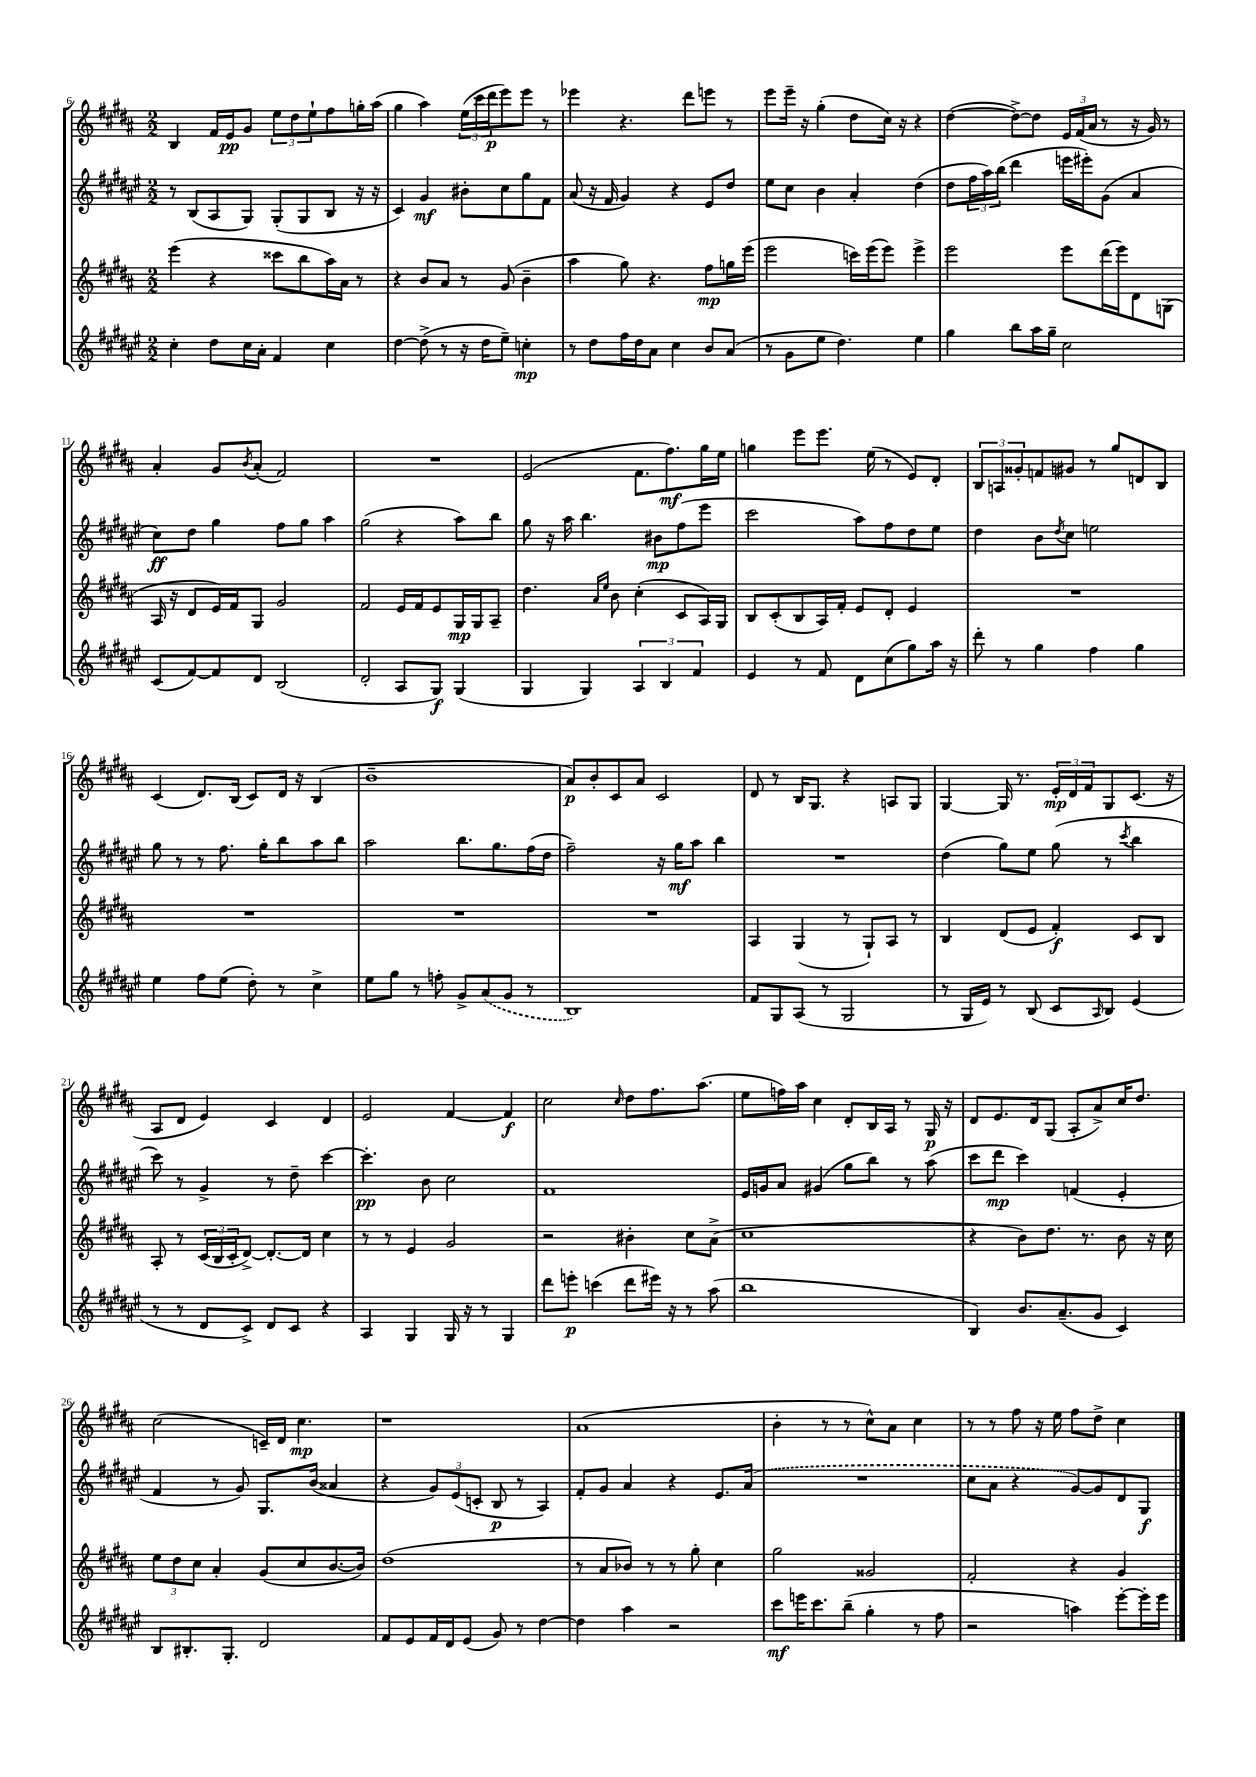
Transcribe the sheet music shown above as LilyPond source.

<<
\new StaffGroup <<
\new Staff = "s0" {
    \clef treble \key b \major \numericTimeSignature \time 2/2
    b4 fis'16 e'16\pp gis'8 \tuplet 3/2 { e''8 dis''8 e''8-! } fis''8 g''16-. ais''16( |
    gis''4 ais''4) \tuplet 3/2 { e''16( cis'''16 dis'''16\p } e'''8) e'''8 r8 |
    ees'''4 r4. dis'''8 e'''8 r8 |
    e'''8 e'''16-- r16 gis''4-.( dis''8 cis''16) r16 r4 |
    dis''4~( dis''8~->) dis''8 \tuplet 3/2 { e'16 fis'16( ais'16 } r8 r16 gis'16) r8 |
    ais'4-. gis'8 \acciaccatura { b'8 } ais'8-.( fis'2) |
    R1 |
    e'2( fis'8. fis''8.\mf) gis''16 e''16 |
    g''4 e'''8 e'''8. e''16( r8 e'8) dis'8-. |
    \tuplet 3/2 { b8 a8 gisis'8-. } f'8 gis'8 r8 gis''8 d'8 b8 |
    cis'4( dis'8.) b16( cis'8) dis'16 r16 b4( |
    b'1-- |
    ais'8\p) b'8-. cis'8 ais'8 cis'2 |
    dis'8 r8 b16 gis8. r4 a8 gis8 |
    gis4~ gis16 r8. \tuplet 3/2 { e'16-.\mp dis'16 fis'16 } gis8 cis'8.( r16 |
    ais8 dis'8 e'4) cis'4 dis'4 |
    e'2 fis'4~ fis'4\f |
    cis''2 \grace { cis''16 } dis''8 fis''8. ais''8.( |
    e''8 f''16) ais''16 cis''4 dis'8-. b16 ais16 r8 gis16\p r16 |
    dis'8 e'8. dis'16 gis8( ais8-. ais'8->) cis''16 dis''8. |
    cis''2( c'16--) dis'16 cis''4.\mp |
    r1 |
    ais'1( |
    b'4-. r8 r8 cis''8-^) ais'8 cis''4 |
    r8 r8 fis''8 r16 e''16 fis''8 dis''8-> cis''4 \bar "|." |
}
\new Staff = "s1" {
    \clef treble \key fis \major \numericTimeSignature \time 2/2
    r8 b8( ais8 gis8) gis8-.( gis8 b8 r16 r16 |
    cis'4) gis'4\mf bis'8-. cis''8 gis''8 fis'8 |
    ais'8( r16 fis'16 gis'4) r4 eis'8 dis''8 |
    eis''8 cis''8 b'4 ais'4-. dis''4( |
    dis''8 \tuplet 3/2 { fis''16 ais''16) b''16( } dis'''4 e'''16 eis'''16-.) gis'8( ais'4 |
    cis''8\ff) dis''8 gis''4 fis''8 gis''8 ais''4 |
    gis''2( r4 ais''8) b''8 |
    gis''8 r16 ais''16 b''4. bis'8\mp fis''8( eis'''8 |
    cis'''2 ais''8) fis''8 dis''8 eis''8 |
    dis''4 b'8 \acciaccatura { dis''8 } cis''8 e''2 |
    gis''8 r8 r8 fis''8. gis''16-. b''8 ais''8 b''8 |
    ais''2 b''8. gis''8. fis''16( dis''16 |
    fis''2--) r16 gis''16\mf ais''8 b''4 |
    R1 |
    dis''4( gis''8) eis''8 gis''8( r8 \acciaccatura { cis'''8 } b''4 |
    cis'''8) r8 gis'4-> r8 dis''8-- cis'''4~ |
    cis'''4.-.\pp b'8 cis''2 |
    fis'1 |
    eis'16 g'16 ais'8 gis'4( gis''8 b''8) r8 ais''8( |
    cis'''8 dis'''8\mp cis'''4) f'4( eis'4-. |
    fis'4 r8 gis'8) gis8. b'16( aisis'4 |
    r4 \tuplet 3/2 { gis'8) eis'8( c'8-. } b8\p r8 ais4) |
    fis'8-. gis'8 ais'4 r4 eis'8. \once \slurDashed ais'16( |
    R1 |
    cis''8 ais'8 r4 gis'8~) gis'8 dis'8 gis8\f \bar "|." |
}
\new Staff = "s2" {
    \clef treble \key b \major \numericTimeSignature \time 2/2
    e'''4( r4 cisis'''8 b''8 ais''16) ais'16 r8 |
    r4 b'8 ais'8 r8 gis'8( b'4-- |
    ais''4 gis''8) r4. fis''8\mp g''16 e'''16( |
    e'''2 c'''16) e'''16( e'''8) e'''4-> |
    e'''2 e'''8 dis'''16( e'''16) dis'8 g8( |
    ais16 r16 dis'8 e'16) fis'16 gis8 gis'2 |
    fis'2 e'16 fis'16 e'8 gis16\mp gis16 ais8-- |
    dis''4. \grace { ais'16 e''16 } b'8 cis''4-.( cis'8 ais16) gis16 |
    b8 cis'8-.( b8 ais16) fis'16-. e'8 dis'8-. e'4 |
    R1 |
    R1 |
    R1 |
    R1 |
    ais4 gis4( r8 gis8-!) ais8 r8 |
    b4 dis'8( e'8 fis'4-.\f) cis'8 b8 |
    ais8-. r8 \tuplet 3/2 { cis'16( b16 cis'16-. } dis'8~->) dis'8.~-. dis'16 cis''4 |
    r8 r8 e'4 gis'2 |
    r2 bis'4-. cis''8 ais'8->( |
    cis''1 |
    r4 b'8) dis''8. r8. b'8 r16 cis''16 |
    \tuplet 3/2 { e''8 dis''8 cis''8 } ais'4-. gis'8( cis''8 b'8.~ b'16) |
    dis''1( |
    r8 ais'8 bes'8) r8 r8 gis''8-. cis''4 |
    gis''2 gisis'2 |
    fis'2-. r4 gis'4 \bar "|." |
}
\new Staff = "s3" {
    \clef treble \key fis \major \numericTimeSignature \time 2/2
    cis''4-. dis''8 cis''16 ais'16-. fis'4 cis''4 |
    dis''4~ dis''8->( r8 r16 dis''16 eis''8--) c''4-.\mp |
    r8 dis''8 fis''16 dis''16 ais'8 cis''4 b'8 ais'8( |
    r8 gis'8 eis''8 dis''4.) eis''4 |
    gis''4 b''8 ais''16 gis''16-- cis''2 |
    cis'8( fis'8~) fis'8 dis'8 b2( |
    dis'2-. ais8 gis8\f) gis4( |
    gis4 gis4) \tuplet 3/2 { ais4 b4 fis'4 } |
    eis'4 r8 fis'8 dis'8 cis''8( gis''8) ais''16 r16 |
    dis'''8-. r8 gis''4 fis''4 gis''4 |
    eis''4 fis''8 eis''8( dis''8-.) r8 cis''4-> |
    eis''8 gis''8 r8 f''8-. gis'8-> \once \slurDashed ais'8( gis'8 r8 |
    b1) |
    fis'8 gis8 ais8( r8 gis2 |
    r8 gis16 eis'16) r8 b8( cis'8 \grace { ais16 } b8) eis'4( |
    r8 r8 dis'8 cis'8->) dis'8 cis'8 r4 |
    ais4 gis4 gis16 r16 r8 gis4 |
    dis'''8 e'''8-.\p c'''4( dis'''8 eis'''16) r16 r8 ais''8( |
    b''1 |
    b4) b'8. ais'8.--( gis'8 cis'4) |
    b8 bis8.-. gis8.-. dis'2 |
    fis'8 eis'8 fis'16 dis'16 eis'8( gis'8) r8 dis''4~ |
    dis''4 ais''4 r2 |
    cis'''8\mf e'''16 cis'''8. b''8--( gis''4-. r8 fis''8 |
    r2 a''4) eis'''8~-. eis'''16-. eis'''16 \bar "|." |
}
>>
>>
\layout { \context { \Score currentBarNumber = #6 } }
